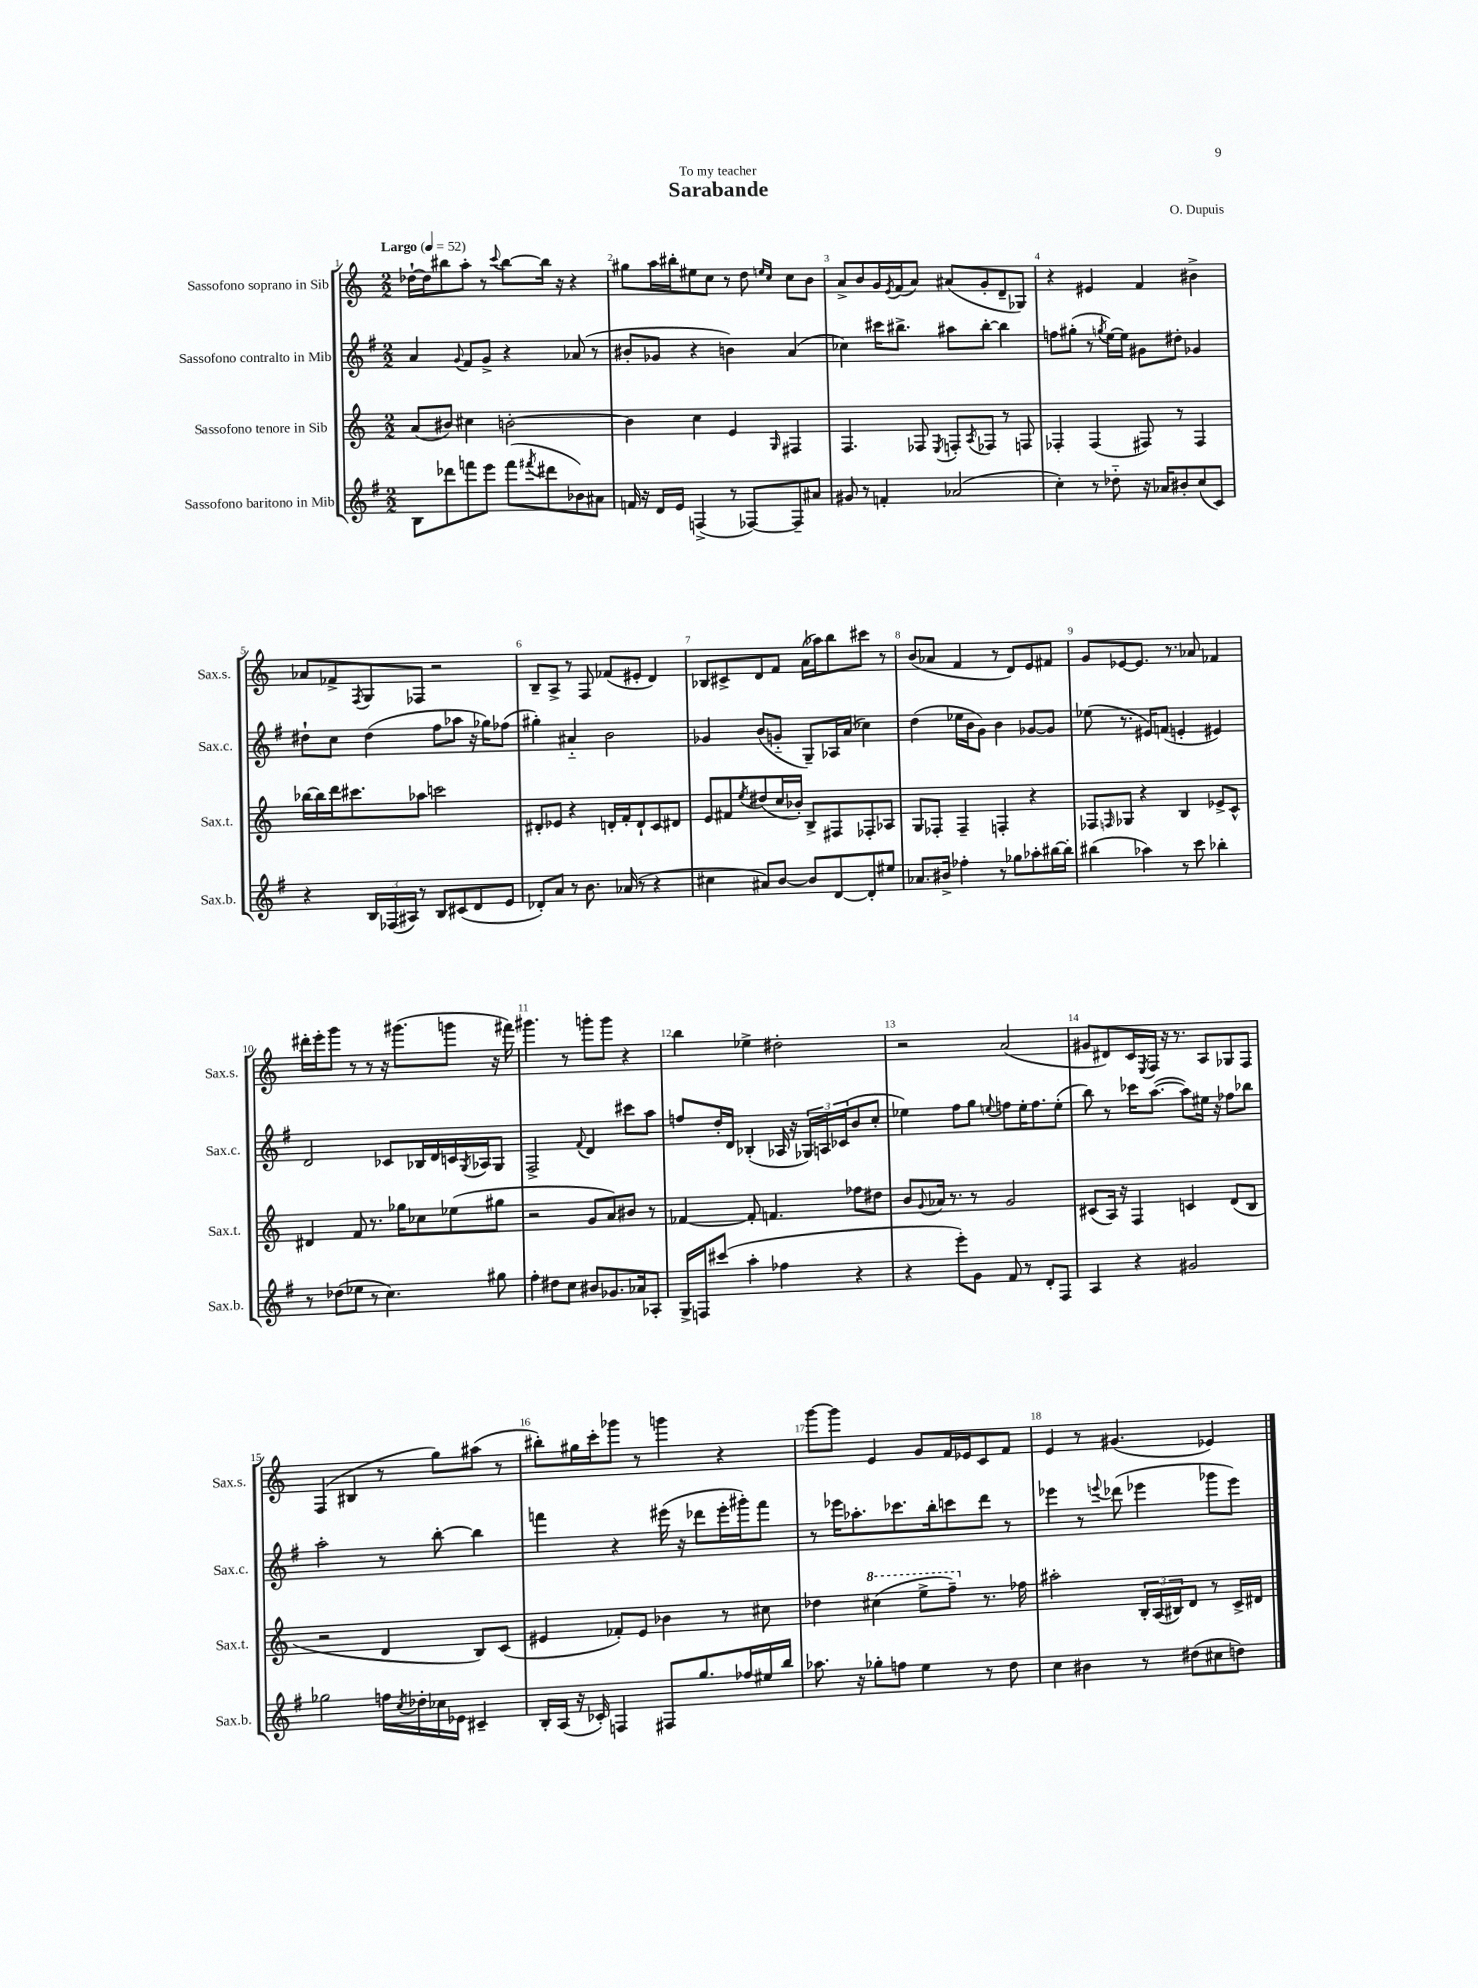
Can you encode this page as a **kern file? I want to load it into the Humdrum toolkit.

**kern	**kern	**kern	**kern
*staff4	*staff3	*staff2	*staff1
*clefG2	*clefG2	*clefG2	*clefG2
*k[f#]	*k[]	*k[f#]	*k[]
*M2/2	*M2/2	*M2/2	*M2/2
*MM52	*MM52	*MM52	*MM52
8B\L	(8a/L	4a/	[16dd-`\LL
.	.	.	16dd-\]J
8ddd-\	8b#/J)	.	8bb#\
.	.	8qqg/	.
8fff\	4cc#\	8f#/L	8aa'\J
8eee\J	.	8g^/J	8r
.	.	.	8qqccc/
(8fff\L	[2b'\	4r	[8bb#\L
8qfff#/	.	.	.
8ddd#\	.	.	16bb#\]Jk
.	.	.	16r
8b-\)	.	(8a-/	4r
8a#\J	.	8r	.
=	=	=	=
16f/	4b\]	8b#'/L	8gg#\L
16r	.	.	.
16d/LL	.	8g-/J	16aa\L
16e/JJ	.	.	16bb#'\J
(4F^/	4cc\	4r	8ee#\
.	.	.	8cc\J
8r	4e/	4b\)	8r
[8F-/L)	.	.	8dd\
.	.	.	16qqee/LL
.	16qqG/	.	16qqcc/JJ
8F-~/]	4F#/	(4a/	8cc\L
8a#/J	.	.	8b\J
=	=	=	=
8g#/	4.F/	4cc-\)	8a^/L
8r	.	.	8b/
4f'/	.	16ccc#\LK	16g/L
.	.	.	8qe/
.	.	8.bb#^\J	(16f/J
.	8F-/	.	8a/J)
.	8qE/	.	.
(2a-/	8F'/L	8aa#\L	(8a#/L
.	8qA/	.	.
.	8F-/J	[8bb#'\J	8g'/
.	8r	4bb#\]	8d~/
.	8F/	.	8G-/J)
=	=	=	=
4cc'\)	4F-'/	8ff\L	4r
.	.	(8gg#'\J	.
8r	(4F-/	8r	4e#/
.	.	8qgg/	.
8dd-'~\	.	[16ee\LL)	.
.	.	16ee\]JJ	.
16r	8F#/)	8g#\L	4f/
16a-/LK	.	.	.
8b#'/	8r	8dd#'\J	.
(8cc/	4F#/	4g-/	4b#^\
8c/J)	.	.	.
=	=	=	=
4r	[16bb-\LL	8dd#`\L	8a-/L
.	16bb-\]	.	.
.	16ddd\J	8cc\J	8f-^/
.	8.ccc#\	.	.
.	.	.	8qF/
24B/LL	.	(4dd#\	8G/
(24F-/	.	.	.
24A#/JJ)	.	.	.
8r	8aa-\J	.	8F-/J
8B/L	2ccc\	8ff#\L	2r
(8c#/	.	8aa-\J	.
8d/	.	16r	.
.	.	16gg-\LK)	.
8e/J	.	(8ff-\J	.
=	=	=	=
8d-'/L)	8d#'/L	4gg#'\)	8B~/L
8a/J	8e-/J	.	8A^/J
8r	4r	4a#'~/	8r
8.b\	.	.	8F/
.	16d'/LL	2b\	(8f-/L
(16a-/	16f'/J	.	.
8r	8d`/	.	8e#'/J
4r	8c/	.	4d/)
.	8d#/J	.	.
=	=	=	=
4cc#\	8e/L	4g-/	8B-/L
.	8f#/	.	8c#^/
.	8qee/	.	.
8a#/L)	(8dd#/	(8b/L	8d/
[8b/J	16cc/L	8g'~/J	8f/J
.	16b-'/JJ)	.	.
8b/]L	8B^/L	8G~/L)	(16a\LL
.	.	.	16aa-\J)
[8d/	8F#/	16A-/L	8bb\
.	.	(16a/JJ	.
8d'/]	8F-'/	4cc-\)	8ccc#\J
8ee#/J	8A-/J	.	8r
=	=	=	=
8.a-/L	8G/L	(4dd\	(8b/L
.	8F-'/J	.	8a-/J
16b#^/Jk	.	.	.
4ff-'\	4F-~/	16ee-\LL	4f/
.	.	16b\J	.
.	.	8g\J)	.
8r	4F'/	4b\	8r
8gg-\L	.	.	8d/L)
8aa-'\	4r	[8g-/L	8e/
[16bb#\L	.	8g-/]J	8f#/J
16bb#'\]JJ	.	.	.
=	=	=	=
(4bb#\	8F-/L	(8ee-\	8g/L
.	16qqF/	.	.
.	8G-/J	8.r	[8e-/
4aa-\)	4r	.	8.e-/]J
.	.	16e#/LK)	.
.	.	(8f/J	.
.	.	.	8.r
8r	4B/	4e'/	.
8ccc\	.	.	8a-/
4bb-'\	8e-^/L	4e#/)	4f-/
.	8c^^/J	.	.
=	=	=	=
8r	4d#/	2d/	16ddd#'\LL
.	.	.	16eee'\J
(8dd-\L	.	.	8ggg\J
8ee-\J	8f/	.	8r
8r	8.r	.	8r
4.cc\)	.	8c-/L	16r
.	16gg-\LK	.	(8.ggg#\L
.	8cc-\	16B-/L	.
.	.	16d/	.
.	(8ee-\	16c/	8ggg\J
.	.	8qG/	.
.	.	16A-/J	.
8gg#\	8gg#\J	8G/J	16r
.	.	.	16fff#\)
=	=	=	=
4ff#'\	2r	2F#^/	4.ggg#\
8dd#\L	.	.	.
8cc\J	.	.	8r
.	.	8qqf#/	.
8b#/L	8g/L	4d/	8ggg'\L
8.g-/	8a/)	.	8ggg\J
.	8b#/J	8ccc#\L	4r
16a-/k	.	.	.
8A-'/J	8r	8aa\J	.
=	=	=	=
16G^/LL	[4f-/	8ff/L	4bb\
16F/J	.	.	.
(8ccc#/J	.	16dd'/L	.
.	.	16d/JJ	.
4aa'\	8f-'/]	(4B-'/	4ee-^\
.	4.f/	.	.
4ff-\	.	16A-/	2dd#'\
.	.	16r	.
.	.	24G-/LL)	.
.	.	24A/	.
.	.	(24c-/J	.
4r	8ff-\L	8b/	.
.	8dd#\J	8cc'/J	.
=	=	=	=
4r	8b/L	4ee-\)	2r
.	8qqg/	.	.
.	16a-/Jk	.	.
.	8.r	.	.
8eee'\L)	.	8ff#\L	.
8g\J	8r	8gg\J	.
.	.	8qqee/	.
8f#/	2g/	8ff\L	(2a/
8r	.	16ee'\K	.
.	.	8.ff\	.
8d'/L	.	.	.
8F#/J	.	(8ee'\J	.
=	=	=	=
4A/	(8c#/L	8bb\)	8g#/L
.	16A/Jk)	8r	8d#/)
.	16r	.	.
4r	4F/	16ccc-\LK	16c/L
.	.	.	8qE/
.	.	([8.aa\J	16F/JJ
.	.	.	16r
.	.	.	8.r
2g#/	4c/	8aa\]L)	.
.	.	16ee#\Jk	8A/L
.	.	16r	.
.	(8d/L	8ff-\L	8G-/
.	8B/J	8bb-\J	8F/J
=	=	=	=
2gg-\	2r	2aa'\	(4F/
.	.	.	4B#/
16ff\LL	4d/	8r	8r
8qcc/	.	.	.
16dd-'\	.	.	.
16cc-\	.	[8bb'\	8gg\L)
16e-\JJ	.	.	.
4c#~/	8B/L)	4bb\]	(8aa#\J
.	(8c/J	.	8r
=	=	=	=
16B'/LL	4e#/	4fff\	8bb#'\L)
(16A/JJ	.	.	.
16r	.	.	16gg#\L
16c-'/)	.	.	16ccc'\J
4F/	8f-'/L)	4r	8ggg-\J
.	8e#/J	.	8r
8F#/L	4b-\	(16eee#\	4ggg\
.	.	16r	.
8.gg/	.	8ddd-\L	.
.	8r	16eee#'\L	4r
16ff-/L	.	16ggg#'\J)	.
16ee#/	8cc#\	8fff\J	.
16bb/JJ	.	.	.
=	=	=	=
8.aa-\	4dd-\	8r	[8ggg\L
.	.	16eee-\LK	8ggg\]J
16r	.	8.aa-'\	.
8gg-'\L	(4ccc#\	.	4e/
8ff\J	.	8.ccc-\	.
4ee\	8eee^\L	.	8g/L
.	.	16bb'\k	.
.	8fff~\J)	8ccc\	16f/L
.	.	.	16e-/J
8r	8.r	8ddd\J	8c/
8dd\	.	8r	8f/J
.	16ff-\	.	.
=	=	=	=
4cc\	2aa#'\	4eee-\	4e/
4b#\	.	8r	8r
.	.	8qqeee/	.
.	.	(8ddd-\	(4.g#/
8r	24B'/LL	4eee-\	.
.	(24A/	.	.
.	24B#/J)	.	.
(8dd#\L	8d/J	.	.
8cc#\	8r	8ggg-\L	4e-/)
8dd\J)	16c^/LL	8eee-\J)	.
.	16d#/JJ	.	.
==	==	==	==
*-	*-	*-	*-
